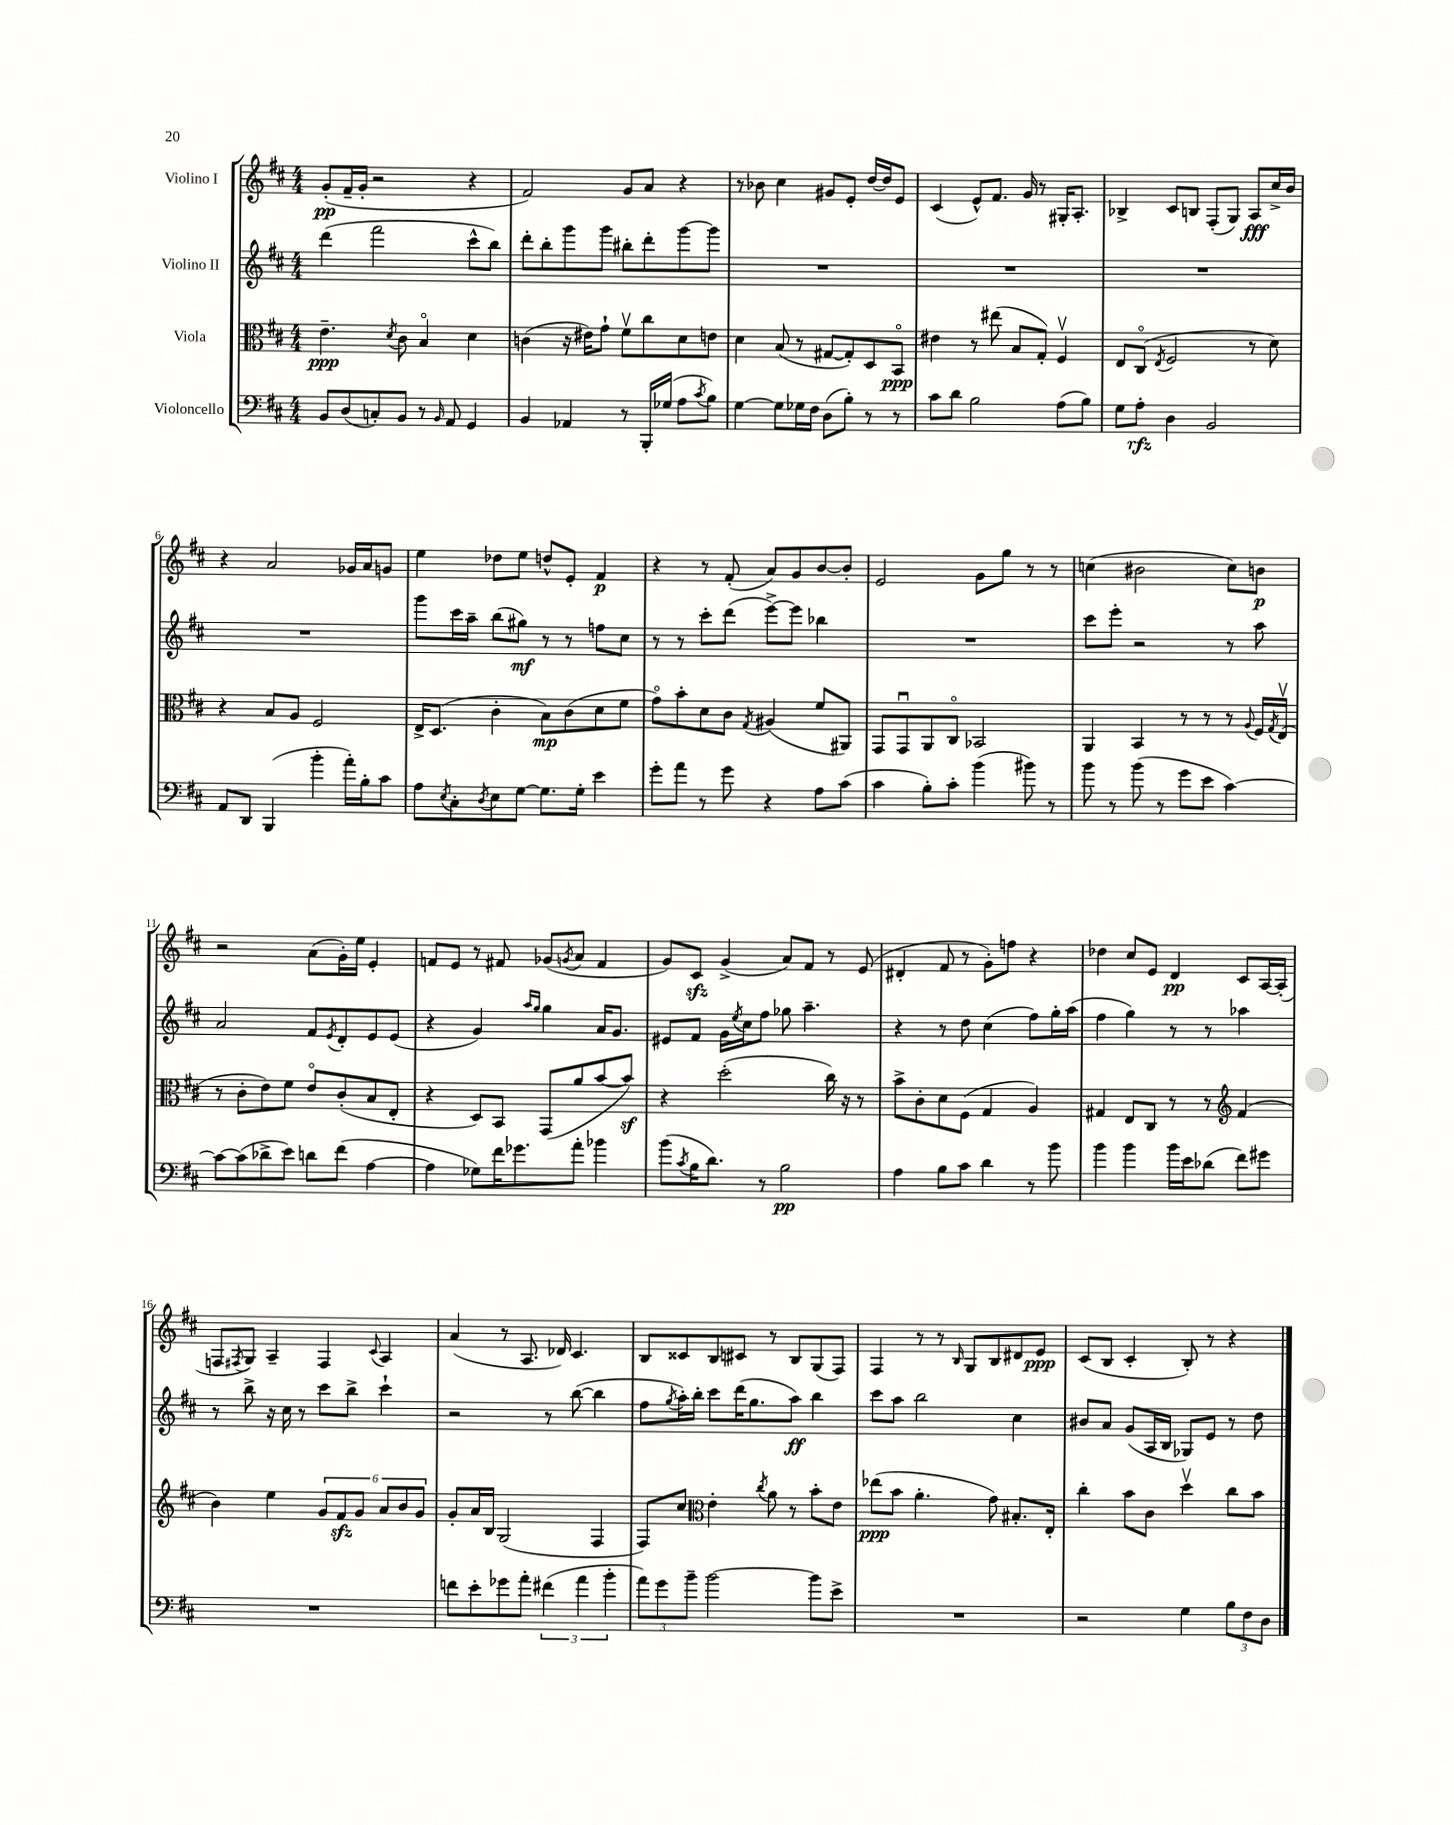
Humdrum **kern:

**kern	**kern	**kern	**kern
*staff4	*staff3	*staff2	*staff1
*clefF4	*clefC3	*clefG2	*clefG2
*k[f#c#]	*k[f#c#]	*k[f#c#]	*k[f#c#]
*M4/4	*M4/4	*M4/4	*M4/4
8BB	4.e~	(4ddd	(8g'
(8D	.	.	16f#~
.	.	.	16g'
8C')	.	2fff#	2r
.	8qd	.	.
8BB	8c#	.	.
8r	4Bo	.	.
16qqBB	.	.	.
8AA	.	.	.
4GG	4d	8ccc#^^	4r
.	.	8bb)	.
=	=	=	=
4BB	(4c	8ddd'	2f#)
.	.	8bb'	.
4AA-	16r	8ggg	.
.	16e#)	.	.
.	8g`	8ggg	.
8r	8f#v	8bb#'	8g
16BBB'	8cc#	8ddd'	8a
(16G-	.	.	.
8A	8d	[8ggg	4r
8qc#	.	.	.
8B)	8e	8ggg]	.
=	=	=	=
[4G	4d	1r	8r
.	.	.	8b-
8G]	(8B	.	4cc#
16G-	8r	.	.
16F#	.	.	.
(8D	[8G#	.	8g#
8B')	8G#'])	.	8e'
8r	8D	.	[16dd
.	.	.	16dd]
8r	8BBo	.	8e
=	=	=	=
8c#	4e#	1r	(4c#
8d	.	.	.
2B	8r	.	8e^^)
.	(8ee#	.	8.f#
.	8B	.	.
.	.	.	16g
.	8G')	.	8r
(8A	4F#v	.	16G#'
.	.	.	8.A'
8B)	.	.	.
=	=	=	=
8G	8E	1r	4B-^
8A'	(8C#o	.	.
.	8qE	.	.
4D	2F#	.	8c#
.	.	.	8B
2BB	.	.	(8F#'
.	.	.	8G)
.	8r	.	8A
.	8d)	.	16cc#^
.	.	.	16b
=	=	=	=
8AA	4r	1r	4r
8DD	.	.	.
(4BBB	8B	.	2a
.	8A	.	.
4b'	2F#	.	.
16a')	.	.	16g-
16B'	.	.	16a
8c#	.	.	8g
=	=	=	=
8A	16E^	8ggg	4ee
.	(8.D	.	.
8qE	.	.	.
8C#'	.	16ccc#	.
.	.	16aa~	.
8qD	.	.	.
8E	4c#'	(8bb	8dd-
[8G	.	8gg#)	8ee
8.G]	8B)	8r	8dd^^
.	(8c#	8r	8e'
16G'	.	.	.
4e	8d	8ff	4f#
.	8f#	8cc#	.
=	=	=	=
8g'	8go)	8r	4r
8a	8b'	8r	.
8r	8d	8ccc#'	8r
8g	8c#	(8ddd	(8f#'
.	8qG	.	.
4r	(4A#	[8eee^)	8a)
.	.	8eee]	8g
8A	8f#	4bb-	[8b
(8c#	8AA#)	.	8b']
=	=	=	=
4c#	8GG	1r	2e
.	8GGu	.	.
8B')	8AA	.	.
8c#'	8C#o	.	.
(4b	2BB-	.	8g
.	.	.	8gg
8b#)	.	.	8r
8r	.	.	8r
=	=	=	=
8b	4AA	8ccc#	(4cc
8r	.	8eee'	.
(8b	4BB	2r	2b#
8r	.	.	.
8g	8r	.	.
8e	8r	.	.
[4c#)	8r	8r	8cc)
.	8qqA	.	.
.	16F#	8aa	8b
.	8qG	.	.
.	(16Ev	.	.
=	=	=	=
8c#_	8r	2a	2r
(8c#]	8c#'	.	.
8d-^	8e)	.	.
8e)	8f#	.	.
8d	8eo	8f#	(8a
.	.	8qe	.
(8f#	(8c#'	8d'	16g')
.	.	.	16ee
[4A	8B	8e	4e'
.	8E'	(8e	.
=	=	=	=
4A]	4r	4r	8f
.	.	.	8e
8G-)	8D)	4g)	8r
16f#	8BB	.	8f#
8.g-	.	.	.
.	.	16qqaa	.
.	.	16qqgg	.
.	(8GG	4gg	(8g-
.	.	.	8qg
8a'	8a	.	8a
4b-	[8b	16a	4f#
.	.	8.g	.
.	8b])	.	.
=	=	=	=
(8b	4r	8e#	8g)
8qc#	.	.	.
16B	.	8f#	8c#
8.d)	.	.	.
.	(2dd'	16g	(4g^
.	.	8qee	.
.	.	16cc#	.
8r	.	8ff#	.
2B	.	8gg-	8a)
.	.	4.aa~	8f#
.	16cc#)	.	8r
.	16r	.	.
.	8r	.	(8e
=	=	=	=
4A	8b^	4r	4d#'
.	8c#'	.	.
8B	8d	8r	8f#
8c#	(8F#	8dd	8r
4d	4G	(4cc#	8g')
.	.	.	8ff
8r	4A)	8ff#)	4r
8b	.	16gg'	.
.	.	(16aa	.
=	=	=	=
4b	4G#	4ff#	4dd-
4b	8E	4gg)	8cc#
.	8C#	.	8e
16b	8r	8r	4d
16e	.	.	.
(8d-	8r	8r	.
*	*clefG2	*	*
8f#)	(4f#	4aa-	8c#
8g#	.	.	[16A
.	.	.	(16A']
=	=	=	=
1r	4b)	8r	8F
.	.	.	8qF#
.	.	8bb^	8G)
.	4ee	16r	4A~
.	.	16cc#	.
.	.	8r	.
.	12g	8ccc#	4F#
.	12f#	.	.
.	.	8bb^	.
.	12g	.	.
.	.	.	8qqc#
.	12a	4ccc#`	4A
.	12b	.	.
.	12g	.	.
=	=	=	=
8f	8g'	2r	(4a
8e'	16a	.	.
.	16B	.	.
8g-	(2G	.	8r
8a'	.	.	8.A
(6f#	.	8r	.
.	.	.	16d-)
.	.	([8bb	4.c#
6a	.	.	.
.	4F#	4bb]	.
6b'	.	.	.
=	=	=	=
12a)	8F#)	8ff#	8B
12g	.	.	.
.	.	8qgg	.
.	8cc#	16aa')	8c##
12b~	.	.	.
.	.	16bb'	.
*	*clefC3	*	*
[2b	4e'	8ccc#	8B
.	.	(16ddd	8c#
.	.	8.gg	.
.	8qcc#	.	.
.	8a	.	8r
.	8r	8aa)	8B
8b]	8b'	4bb	(8G
8e^	8e	.	8F#)
=	=	=	=
1r	(8ee-	8ccc#	4F#
.	8b	8aa	.
.	4.a'	2bb	8r
.	.	.	8r
.	.	.	16qqB
.	.	.	8G
.	8g)	.	8B
.	8.B#'	4cc#	8d#
.	.	.	8e
.	16E'	.	.
=	=	=	=
2r	4cc#'	8b#	(8c#
.	.	8a	8B
.	8b	(8g	4c#'
.	8c#	16A	.
.	.	16B	.
4G	4ddv	8G-)	8B')
.	.	8e	8r
12B	8cc#	8r	4r
12F#	.	.	.
.	8b	8dd	.
12D	.	.	.
==	==	==	==
*-	*-	*-	*-
